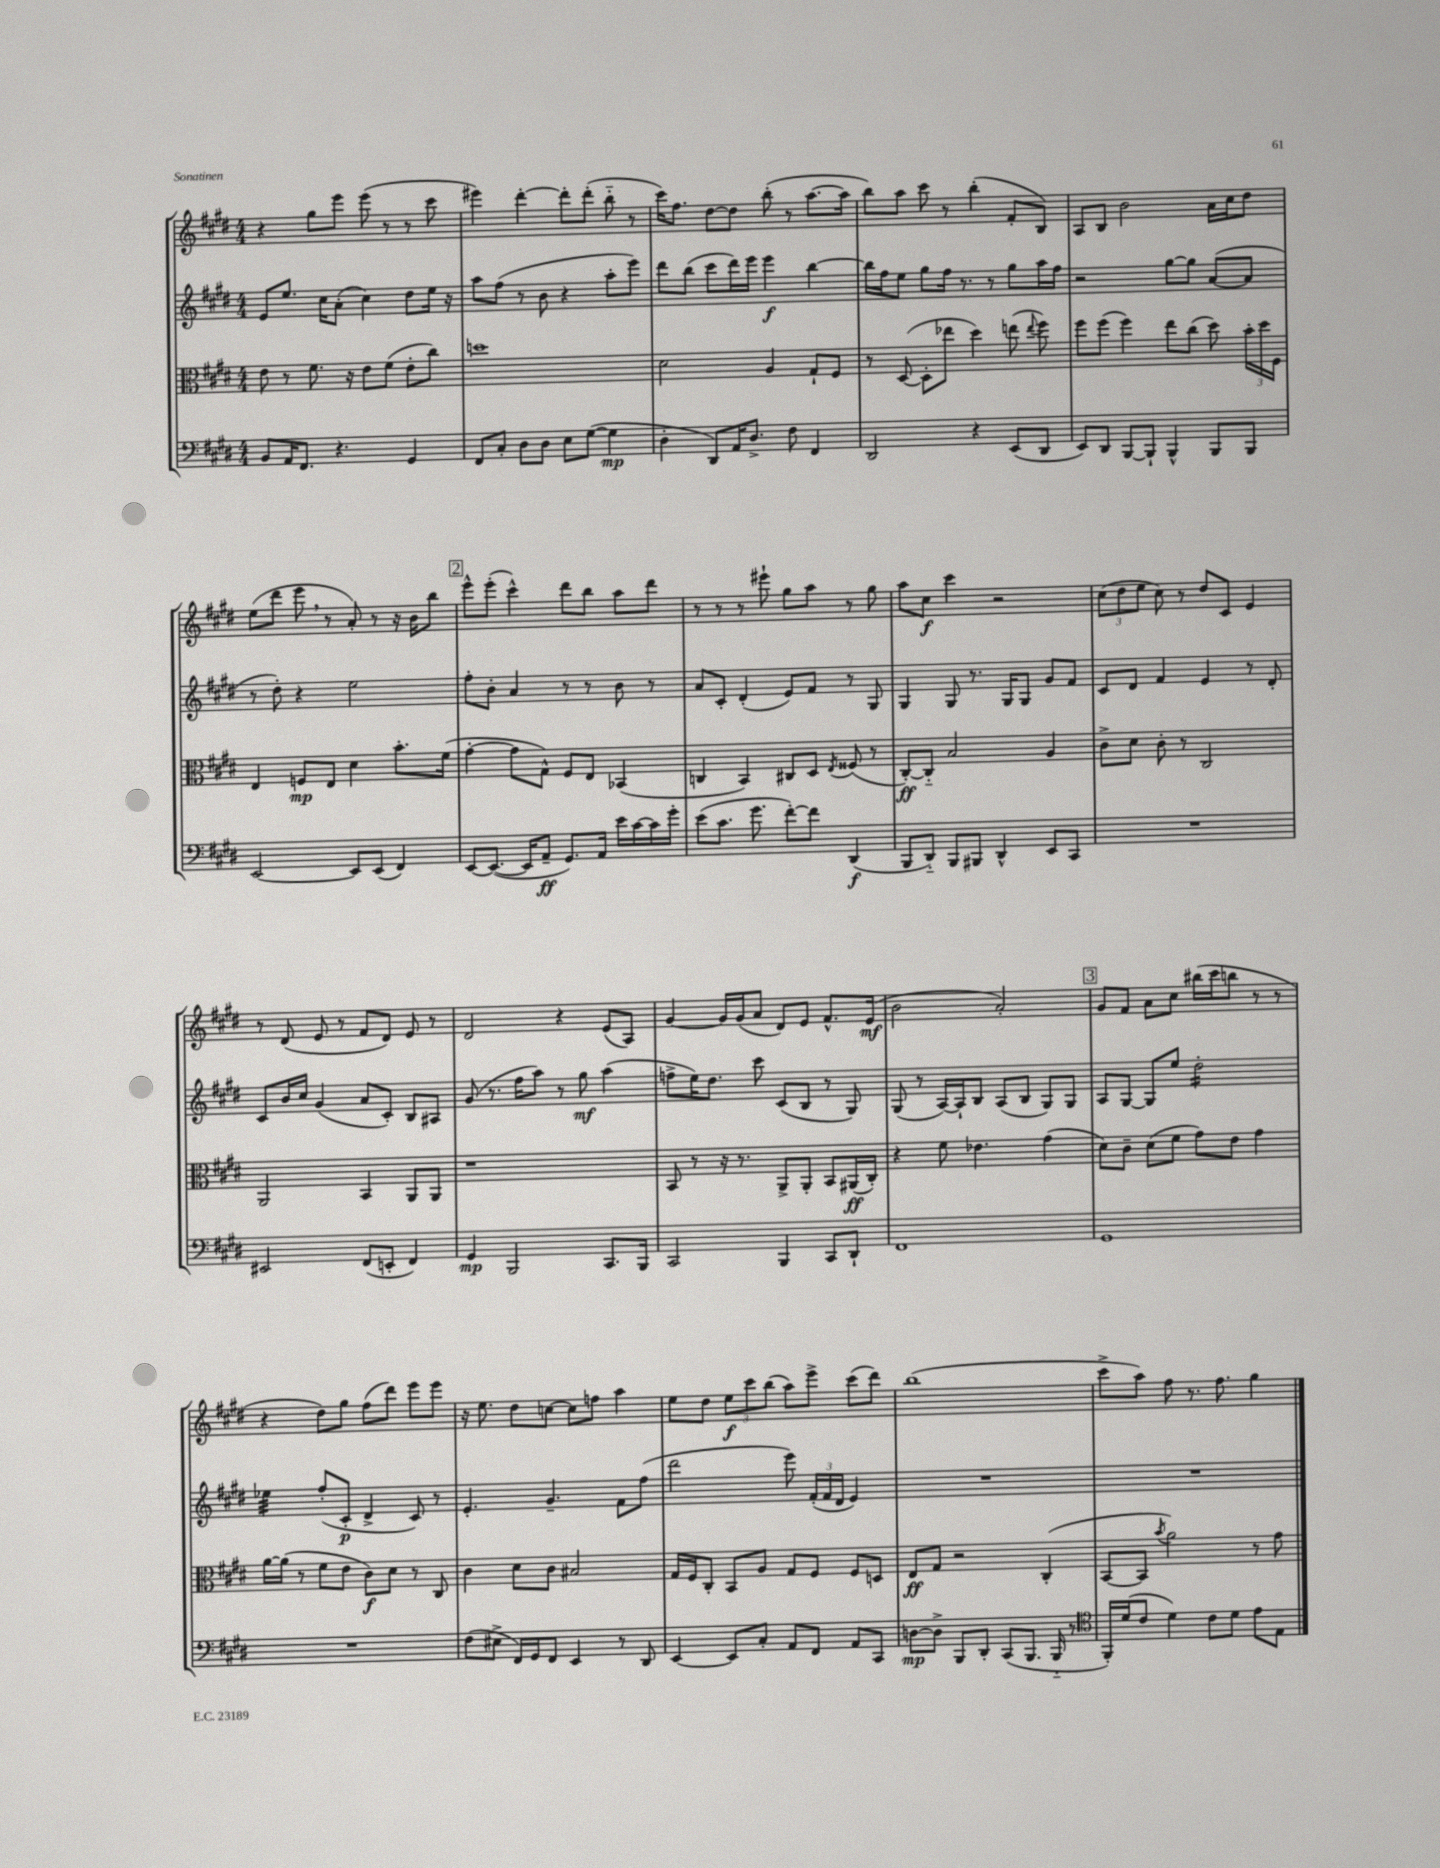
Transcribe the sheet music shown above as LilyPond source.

<<
\new StaffGroup <<
\new Staff = "s0" {
    \clef treble \key e \major \numericTimeSignature \time 4/4
    \autoBeamOff r4 gis''8[ e'''8] e'''8( r8 r8 cis'''8 |
    eis'''4) dis'''4~-. dis'''8[-. dis'''8]-.( b''8-_ r8 |
    cis'''16[) fis''8.] dis''8[~ dis''8] b''8-.( r8 a''8.[~ a''16] |
    b''8[) a''8] cis'''8 r8 b''4-.( fis'8[-. b8]) |
    a8[ b8] b'2 a'16[ cis''16 dis''8] |
    e''8[( dis'''8] e'''8 \breathe r8 a'8-.) r8 r16 b'16[ b''8] |
    \mark \markup { \box "2" } e'''8[-^ e'''8]-.( cis'''4-^) dis'''8[ b''8] a''8[ dis'''8] |
    r8 r8 r8 eis'''8-! gis''8[ a''8] r8 gis''8 |
    a''8[ cis''8]\f cis'''4 r2 |
    \tuplet 3/2 { cis''8[( dis''8 e''8] } cis''8) r8 dis''8[ cis'8] e'4 |
    r8 dis'8( e'8 r8 fis'8[ dis'8]) e'8 r8 |
    dis'2 r4 e'8[( a8]) |
    gis'4~ gis'16[ gis'16( a'8] dis'8[) e'8] fis'8.[-^ e'16]\mf( |
    b'2 a'2-.) |
    \mark \markup { \box "3" } gis'8[ fis'8] a'8[ cis''8] bis''16[( cis'''16 b''8] r8 r8 |
    r4 dis''8[) gis''8] fis''8[( dis'''8]) e'''8[ e'''8] |
    r16 e''8. dis''8[ c''8]~ c''8[ f''8] a''4 |
    e''8[ dis''8] \tuplet 3/2 { e''8[\f cis'''8 b''8]( } a''8[) e'''8]-> cis'''8[( dis'''8]) |
    b''1( |
    cis'''8[-> a''8]) fis''8 r8. fis''8. gis''4 \bar "|." |
}
\new Staff = "s1" {
    \clef treble \key e \major \numericTimeSignature \time 4/4
    \autoBeamOff e'8[ e''8.] cis''16[ a'8]-.( cis''4) dis''8[ e''16] r16 |
    a''8[ fis''8]( r8 b'8 r4 a''8[-. e'''8]) |
    dis'''8[ b''8]( cis'''8[ dis'''16) e'''16] e'''4\f b''4~ |
    b''16[ fis''16 e''8] gis''8[ fis''16] r8. r8 gis''8[ a''16 fis''16] |
    r2 gis''8[~ gis''8] a'8[~( a'8] |
    r8 dis''8-.) r4 e''2 |
    \mark \markup { \box "2" } fis''8[-. b'8]-. a'4 r8 r8 b'8 r8 |
    a'8[ cis'8]-. dis'4-.( e'8[) fis'8] r8 gis8 |
    gis4 gis8 r8. gis16[ gis8] gis'8[ fis'8] |
    cis'8[ dis'8] fis'4 e'4 r8 dis'8-. |
    cis'8[ b'16 cis''16] gis'4( a'8[ cis'8]-.) b8[ ais8] |
    gis'8( r8. fis''16[ a''8]) r8 gis''8\mf a''4( |
    f''8[-> e''16) dis''8.] cis'''8 cis'8[( b8] r8 gis8) |
    gis8( r8 a16[~) a16-! b8] a8[( b8] gis8[) gis8] |
    \mark \markup { \box "3" } a8[ gis8]~ gis8[ e''8] dis''2:16-. |
    ees''4:32 fis''8[-.( cis'8]-.\p dis'4-> cis'8) r8 |
    e'4.-. gis'4.-- fis'8[ fis''8]( |
    dis'''2 e'''8) \tuplet 3/2 { fis'16[-.( fis'16 dis'16] } e'4) |
    R1 |
    R1 \bar "|." |
}
\new Staff = "s2" {
    \clef alto \key e \major \numericTimeSignature \time 4/4
    \autoBeamOff e'8 r8 fis'8. r16 e'8[ fis'8]( e'8[-. cis''8]) |
    d''1 |
    dis'2 a4 gis8[-! fis8] |
    r8 dis8~( dis8[-. ees''8] dis''4) e''8( \appoggiatura { e''8 } fis''8) |
    fis''8[ fis''8]( fis''4) e''8[ cis''8]( dis''8) \tuplet 3/2 { b'16[-. dis''16 fis16] } |
    e4 f8[\mp e8] dis'4 b'8.[-. fis'16]( |
    \mark \markup { \box "2" } gis'4~-. gis'8[ gis8]-^) fis8[ e8] bes,4( |
    c4 b,4) cis8[ dis8] \acciaccatura { e8 } fisis8( r8 |
    cis8[~-.\ff) cis8]-_ b2 a4 |
    cis'8[-> dis'8] cis'8-. r8 cis2 |
    a,2 b,4 a,8[ a,8] |
    r1 |
    b,8 r8 r16 r8. a,8[-> a,8]-. b,8[ ais,16\ff( cis16]-.) |
    r4 fis'8 ees'4. gis'4( |
    \mark \markup { \box "3" } dis'8[) cis'8]-- dis'8[( fis'8] gis'8[) e'8] gis'4 |
    a'16[~ a'16]( r8 fis'8[ e'8] cis'8[\f) dis'8] r8 cis8 |
    cis'4 dis'8[ cis'8] bis2 |
    gis16[ fis16 cis8]-. b,8[ a8] gis8[ fis8] fis8[ d8] |
    e8[\ff gis8] r2 cis4-.( |
    b,8[~ b,8] \acciaccatura { b'8 } a'2) r8 gis'8 \bar "|." |
}
\new Staff = "s3" {
    \clef bass \key e \major \numericTimeSignature \time 4/4
    \autoBeamOff b,8[ a,16 fis,8.] r4. gis,4 |
    fis,8[ cis8]-. dis8[ dis8] e8[ gis8]~( gis4\mp |
    dis4-. dis,8[) a,16 dis8.]-> fis8 fis,4 |
    dis,2 r4 e,8[( dis,8] |
    e,8[) dis,8] b,,8[~ b,,8]-! b,,4-^ b,,8[ b,,8] |
    e,2~ e,8[ e,8]( fis,4) |
    \mark \markup { \box "2" } e,8[~ e,8.]~( e,16[ a,8]--\ff gis,8.[) a,16] e'16[ cis'16~ cis'16 gis'16]-. |
    e'8[( cis'8.] gis'8. fis'8[~-.) fis'8] dis,4\f( |
    b,,8[ dis,8]-_) b,,8[ bis,,8] dis,4-^ e,8[ cis,8] |
    R1 |
    eis,2 fis,8[( e,8]-. fis,4) |
    gis,4\mp b,,2 cis,8.[ b,,16] |
    cis,2 b,,4 cis,8[ dis,8]-! |
    fis,1 |
    \mark \markup { \box "3" } gis,1 |
    R1 |
    fis8[( eis8]-> fis,16[) gis,16 fis,8] e,4 r8 dis,8 |
    e,4~ e,8[ cis8]-. a,8[ fis,8] a,8[ cis,8] |
    d8[~\mp d8]-> b,,8[ dis,8]-. cis,8[( b,,8.] b,,16-_ r8 |
    \clef tenor fis,16[-.) dis'16( cis'8] dis'4) cis'8[ dis'8] e'8[ e8] \bar "|." |
}
>>
>>
\layout { \context { \Score \remove "Bar_number_engraver" } }
